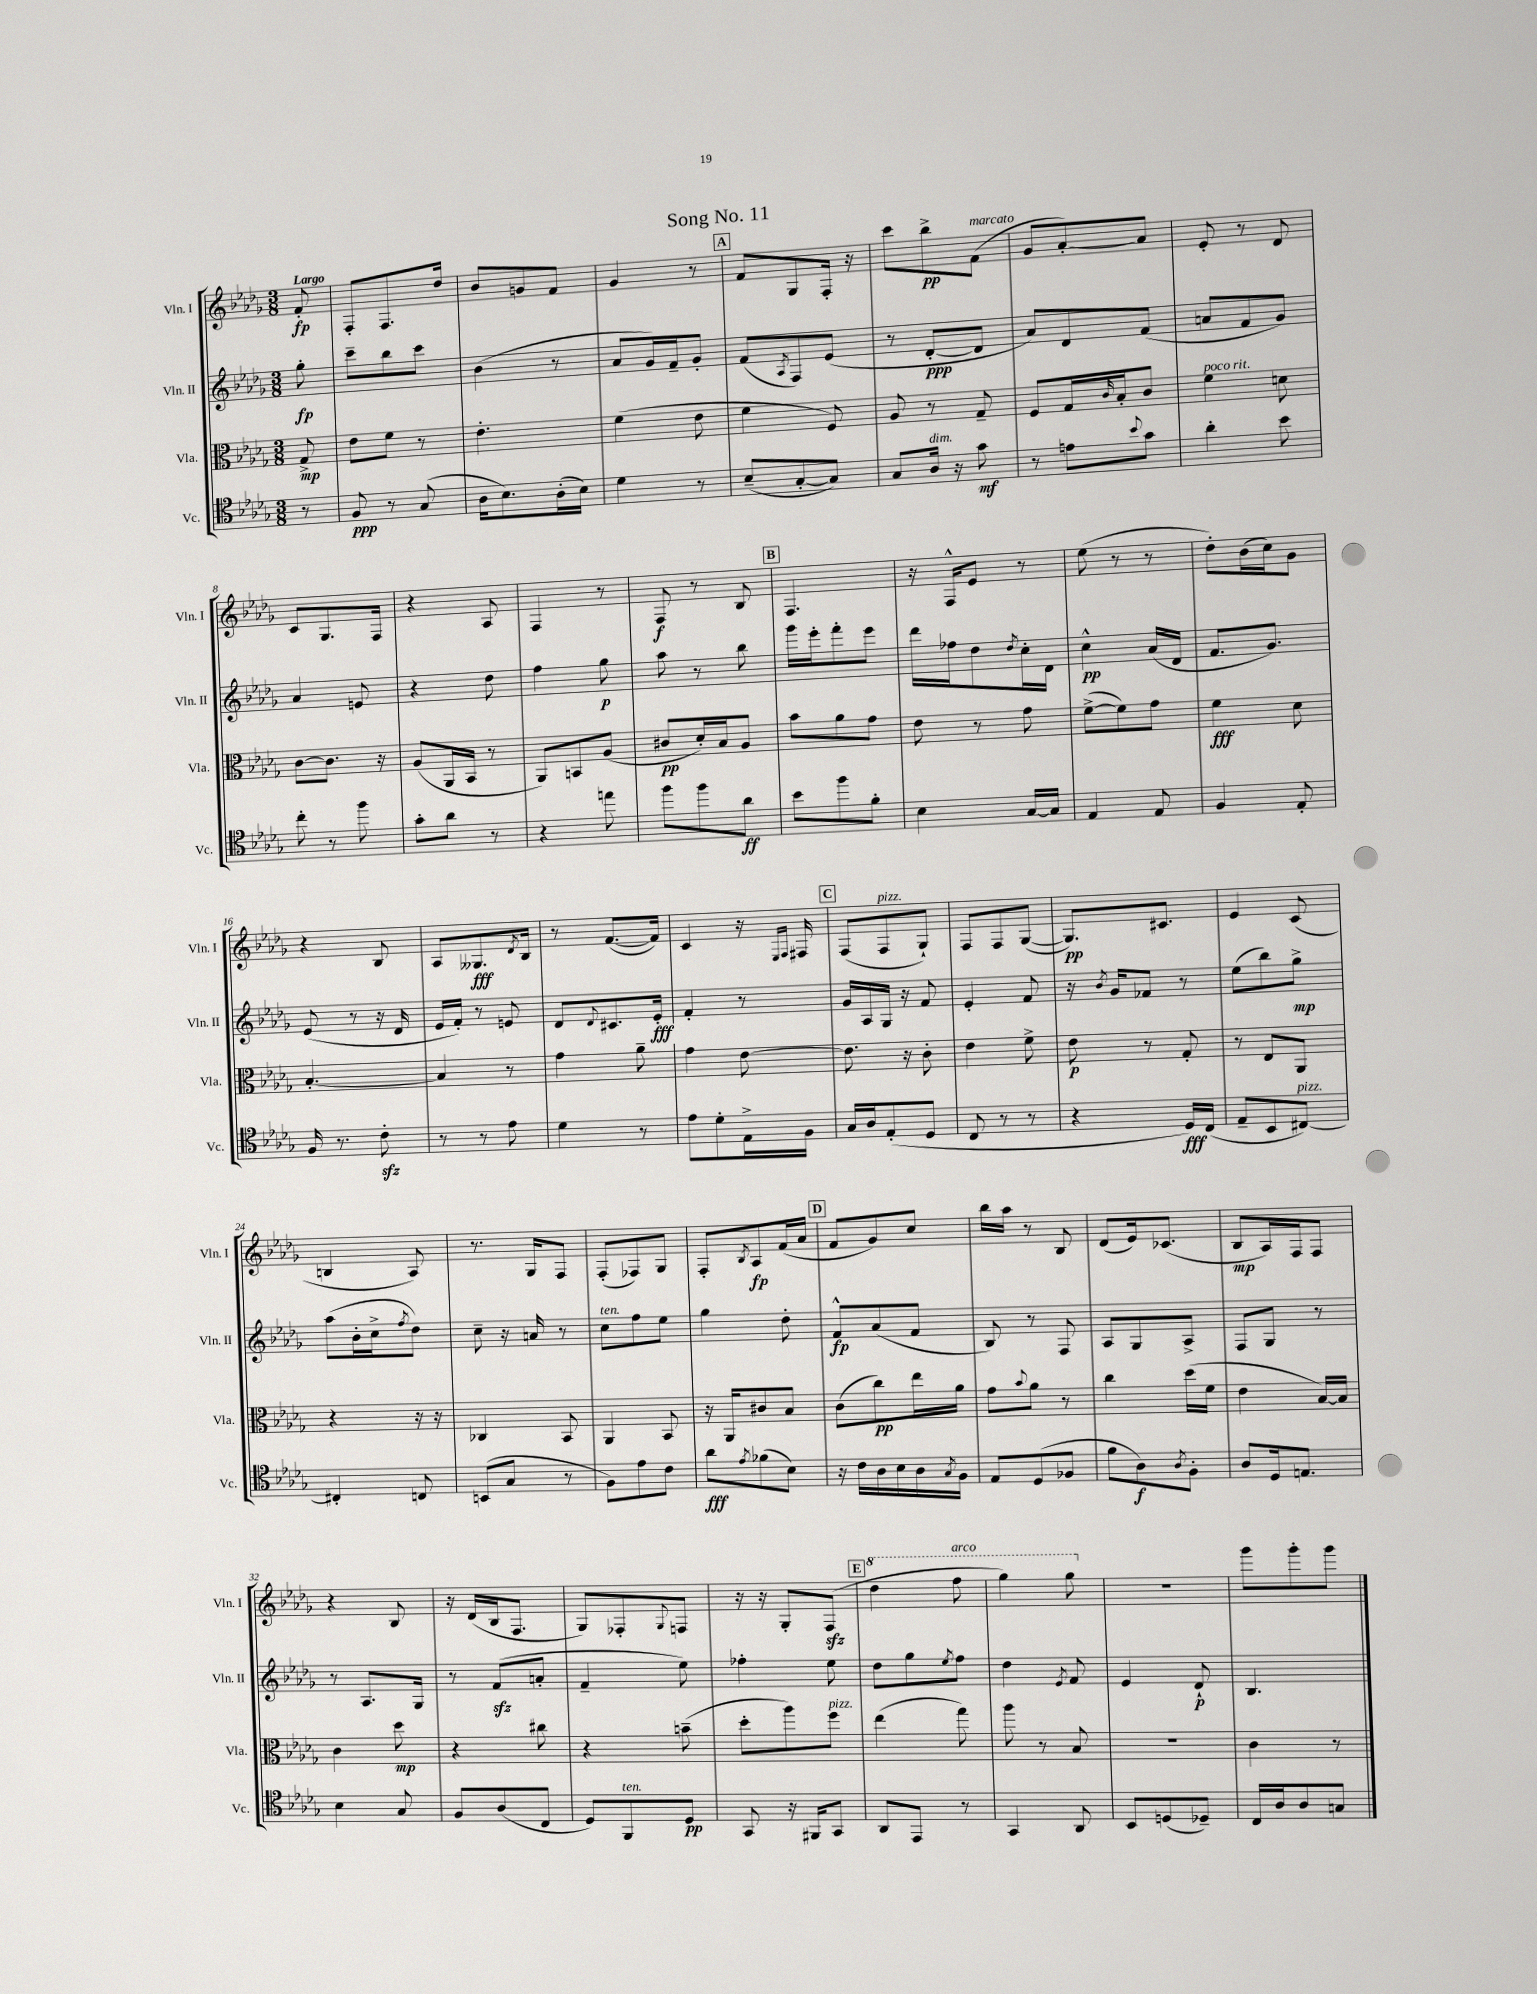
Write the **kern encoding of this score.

**kern	**kern	**kern	**kern
*staff4	*staff3	*staff2	*staff1
*clefC4	*clefC3	*clefG2	*clefG2
*k[b-e-a-d-g-]	*k[b-e-a-d-g-]	*k[b-e-a-d-g-]	*k[b-e-a-d-g-]
*M3/8	*M3/8	*M3/8	*M3/8
8r	8G-^/	8gg-'\	8f'/
=	=	=	=
8F/	8e-\L	8ccc~\L	8F'/L
8r	8f\J	8bb-\	8.F/
(8G-/	8r	8ccc\J	.
.	.	.	16dd-/Jk
=	=	=	=
16A-\LK	4.e-'\	(4b-\	8b-/L
8.B-\)	.	.	.
.	.	.	8g/
(16A-'\L	.	8r	8f/J
16B-\JJ)	.	.	.
=	=	=	=
4d-\	(4f\	8a-/L	4g-/
.	.	16g-/L)	.
.	.	16f~/J	.
8r	8e-\	8g-'/J	8r
=	=	=	=
(8B-~/L	4f\	(8f/L	8f/L
.	.	8qA-/	.
[8G-'/	.	8F/)	8G-/
8G-/]J)	8F/)	(8e-/J	16F'/Jk
.	.	.	16r
=	=	=	=
8G-/L	8A-/	8r	8ccc\L
16A-/Jk	8r	[8d-'/L	8bb-^\
16r	.	.	.
8g-\	8G-~/	8d-/]J	(8f\J
=	=	=	=
8r	8F/L	8a-/L)	8g-/L
8e\L	16G-/L	8d-/	[8a-'/)
.	16qqc/	.	.
.	16B-'/J	.	.
8qqb-/	.	.	.
8g-\J	8c/J	(8f/J	8a-/]J
=	=	=	=
4a-'\	4f\	8a/L	8e-'/
.	.	8f/	8r
8b-\	8d\	8g-/J)	8d-/
=	=	=	=
8cc'\	[8c\L	4a-/	8c/L
8r	8.c\]J	.	8.G-/
8ff\	.	8e/	.
.	16r	.	16F/Jk
=	=	=	=
8g-'\L	(8A-/L	4r	4r
8a-\J	16AA-/L	.	.
.	16BB-/JJ	.	.
8r	8r	8dd-\	8A-/
=	=	=	=
4r	8AA-/L)	4ff\	4F/
.	8BB/	.	.
8ee\	(8A-/J	8gg-\	8r
=	=	=	=
8ff\L	8c#/L	8aa-\	8F/
8ff\	16d-'/L)	8r	8r
.	16B-/J	.	.
8a-\J	8A-/J	8bb-\	8B-/
=	=	=	=
8b-\L	8b-\L	16ggg-\LL	4.F/
.	.	16eee-'\J	.
8ff\	8a-\	8fff'\	.
8f'\J	8g-\J	8eee-\J	.
=	=	=	=
4B-\	8e-\	16ddd-\LL	16r
.	.	16ff-\J	16F^^/LK
.	8r	8dd-\	8e-/J
.	.	8qdd-/	.
[16G-/LL	8g-\	16cc'\L	8r
16G-/]JJ	.	16d-\JJ	.
=	=	=	=
4E-/	([8f^\L	4cc^^\	(8ee-\
.	8f\])	.	8r
8E-/	8g-\J	(16a-/LL	8r
.	.	16d-/JJ	.
=	=	=	=
4F/	4f\	8.f/L	8dd-'\L)
.	.	.	(16b-\L
.	.	8.g-/J)	16cc\J)
8E-'/	8d-\	.	8g-\J
=	=	=	=
16F/	[4.B-'/	(8e-/	4r
8.r	.	.	.
.	.	8r	.
8c'\	.	16r	8B-/
.	.	16d-/	.
=	=	=	=
8r	4B-/]	16e-/LL	8A-/L
.	.	16f'/JJ)	.
8r	.	8r	8.G--/
8e-\	8r	8e/	.
.	.	.	8qd-/
.	.	.	16B-/Jk
=	=	=	=
4d-\	4g-\	8d-/L	8r
.	.	8qqd-/	.
.	.	8.c#/	([8.f/L
8r	8a-~\	.	.
.	.	16e-'/Jk	16f/]Jk)
=	=	=	=
8e-\L	4g-\	4f'/	4c/
8d-'\	.	.	.
16E-^\L	[8e-\	8r	16r
.	.	.	16qqE-/LL
.	.	.	16qqF/JJ
16F\JJ	.	.	16F#/
=	=	=	=
16G-/LL	8.e-\]	16g-/LL	(8F/L
16A-/J	.	16A-/	.
(8E-'/	.	16G-/JJ	8F/
.	16r	16r	.
8D-/J	8c'\	8f/	8G-`/J)
=	=	=	=
8C/	4e-\	4e-'/	8F/L
8r	.	.	8F/
8r	8f^\	8f/	([8G-/J
=	=	=	=
4r	8e-\	16r	8.G-/]L)
.	.	8qb-/	.
.	.	16g-/LK	.
.	8r	8f-/J	.
.	.	.	8.c#/J
16D-/LL)	8G-'/	8r	.
(16C/JJ	.	.	.
=	=	=	=
8E-~/L	8r	(8ee-\L	4e-/
8BB-/	8E-/L	8bb-\)	.
[8C#/J)	8AA-/J	8gg-^\J	(8c/
=	=	=	=
4C#'/]	4r	(8aa-\L	4B/
.	.	16b-'\L	.
.	.	16cc^\J	.
.	.	8qff/	.
8C/	16r	8dd-\J)	8A-/)
.	16r	.	.
=	=	=	=
(8BB/L	4C-/	8cc~\	8.r
8G-/J	.	16r	.
.	.	16a/	16G-/LK
8r	8BB-/	8r	8F/J
=	=	=	=
8F\L)	4AA-/	8cc\L	(8F'/L
8e-\	.	8ff\	8F-/)
8c\J	8BB-/	8ee-\J	8G-/J
=	=	=	=
8a-\L	16r	4gg-\	8F'/L
.	16AA-/LK	.	.
8qe-/	.	.	8qB-/
(8f-\	8c#/	.	8A-/
8B-\J)	8B-/J	8dd-'\	(16f/L
.	.	.	16a-/JJ
=	=	=	=
16r	(8c\L	8f^^/L	8f/L
16c\LL	.	.	.
16A-\	8cc\)	(8a-/	8g-/)
16B-\	.	.	.
16A-\	16ee-\L	8f/J	8cc/J
8qG-/	.	.	.
16F\JJ	16a-\JJ	.	.
=	=	=	=
8E-/L	8g-\L	8B-/)	16bb-\LL
.	.	.	16aa-\JJ
.	8qqb-/	.	.
(8D-/	8a-\J	8r	8r
8F-/J	8r	8F/	8B-/
=	=	=	=
8f\L	4cc\	8A-/L	(8d-/L
8A-\)	.	8G-/	16e-/k)
.	.	.	(8.c-/J
8qA-/	.	.	.
8F'\J	(16dd-\LL	8A-^/J	.
.	16f\JJ	.	.
=	=	=	=
8A-/L	4e-\	8F/L	8B-/L
16D-/k	.	8G-/J	16A-/L)
8.E/J	.	.	16F/J
.	[16B-/LL)	8r	8F/J
.	16B-/]JJ	.	.
=	=	=	=
4B-\	4c\	8r	4r
.	.	8.A-/L	.
8G-/	8dd-\	.	8B-/
.	.	16G-/Jk	.
=	=	=	=
8F/L	4r	8r	16r
.	.	.	(16d-/LL
(8A-/	.	(8f/L	16B-/J
.	.	.	8.F/J
8C/J	8cc#\	8a'/J	.
=	=	=	=
8D-/L)	4r	4f~/	8G-/L)
8FF/	.	.	8F-'/
.	.	.	8qqG-/
8D-/J	(8b~\	8ee-\)	8F/J
=	=	=	=
8GG-/	8dd-'\L	4ff-'\	16r
.	.	.	16r
16r	8aa-\)	.	8G-'/L
16FF#/LK	.	.	.
8GG-/J	8ff\J	8ee-\	(8F/J
=	=	=	=
8AA-/L	(4ee-\	8dd-\L	4ddd-\
8EE-/J	.	8gg-\	.
.	.	8qee-/	.
8r	8gg-\)	8ff\J	8fff\
=	=	=	=
4GG-/	8aa-\	4dd-\	4ggg-\)
.	8r	.	.
.	.	8qe-/	.
8AA-/	8B-/	8f/	8ggg-\
=	=	=	=
8BB-/L	4.r	4e-/	4.r
(8D/	.	.	.
8D-~/J)	.	8d-`/	.
=	=	=	=
16C/LL	4c\	4.B-/	8ggg-\L
16A-/J	.	.	.
8A-/	.	.	8ggg-'\
8G/J	8r	.	8ggg-\J
==	==	==	==
*-	*-	*-	*-
